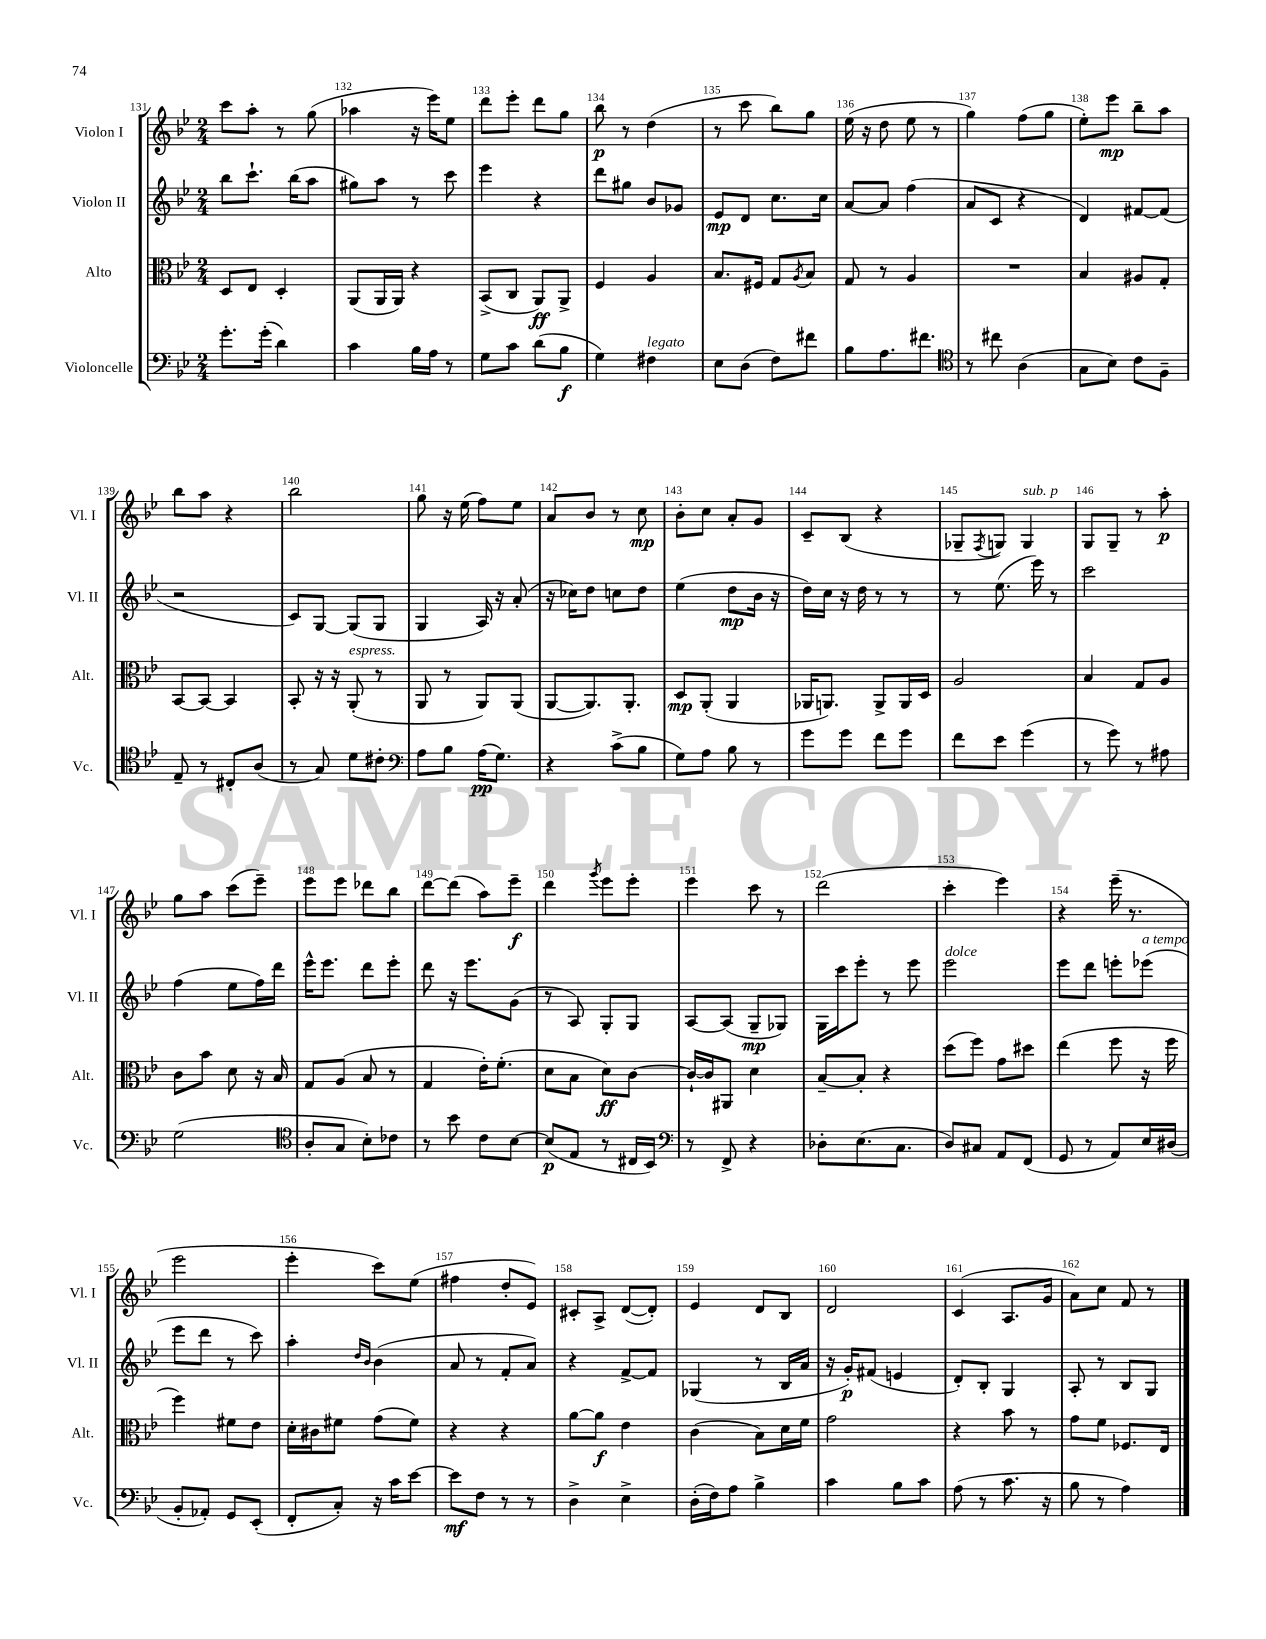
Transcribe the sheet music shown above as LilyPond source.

<<
\new StaffGroup <<
\new Staff = "s0" \with { instrumentName = "Violon I" shortInstrumentName = "Vl. I" } {
    \clef treble \key bes \major \numericTimeSignature \time 2/4
    c'''8 a''8-. r8 g''8( |
    aes''4 r16 ees'''16) ees''8 |
    d'''8 ees'''8-. d'''8 g''8 |
    bes''8\p r8 d''4( |
    r8 c'''8 bes''8) g''8 |
    ees''16( r16 d''8 ees''8 r8 |
    g''4) f''8( g''8 |
    ees''8-.) ees'''8\mp bes''8-- a''8 |
    bes''8 a''8 r4 |
    bes''2 |
    g''8 r16 ees''16( f''8) ees''8 |
    a'8 bes'8 r8 c''8\mp |
    bes'8-. c''8 a'8-. g'8 |
    c'8-- bes8( r4 |
    ges8-- \acciaccatura { f8 } g8) g4^\markup { \italic "sub. p" } |
    g8 g8-- r8 a''8-.\p |
    g''8 a''8 c'''8( ees'''8--) |
    ees'''8 ees'''8 des'''8 bes''8 |
    d'''8~ d'''8( a''8) ees'''8--\f |
    d'''4 \acciaccatura { g'''8 } ees'''8 ees'''8-. |
    ees'''4 c'''8 r8 |
    d'''2( |
    c'''4-. ees'''4) |
    r4 ees'''16--( r8. |
    ees'''2 |
    ees'''4-. c'''8) ees''8( |
    fis''4 d''8-. ees'8) |
    cis'8-. a8-> d'8~( d'8-.) |
    ees'4 d'8 bes8 |
    d'2 |
    c'4( a8. g'16 |
    a'8) c''8 f'8 r8 \bar "|." |
}
\new Staff = "s1" \with { instrumentName = "Violon II" shortInstrumentName = "Vl. II" } {
    \clef treble \key bes \major \numericTimeSignature \time 2/4
    bes''8 c'''8.-! bes''16( a''8 |
    gis''8) a''8 r8 c'''8 |
    ees'''4 r4 |
    d'''8 gis''8 bes'8 ges'8 |
    ees'8\mp d'8 c''8. c''16 |
    a'8~ a'8 f''4( |
    a'8 c'8 r4 |
    d'4) fis'8~ fis'8( |
    r2 |
    c'8) g8~ g8( g8 |
    g4 a16) r16 a'8-.( |
    r16 ces''16) d''8 c''8 d''8 |
    ees''4( d''8\mp bes'16 r16 |
    d''16) c''16 r16 d''16 r8 r8 |
    r8 ees''8.( ees'''16) r8 |
    c'''2 |
    f''4( ees''8 f''16) d'''16 |
    ees'''16-^ ees'''8. d'''8 ees'''8-. |
    d'''8 r16 ees'''8. g'8( |
    r8 a8) g8-. g8 |
    a8~ a8( g8--\mp ges8) |
    g16 c'''16 ees'''8-. r8 ees'''8 |
    ees'''2^\markup { \italic "dolce" } |
    ees'''8 d'''8 e'''8-. ees'''8^\markup { \italic "a tempo" }( |
    ees'''8 d'''8 r8 c'''8) |
    a''4-. \grace { d''16 bes'16 } bes'4( |
    a'8 r8 f'8-. a'8) |
    r4 f'8~-> f'8 |
    ges4( r8 bes16 a'16 |
    r16 g'16-.\p) fis'8( e'4 |
    d'8-.) bes8-. g4 |
    a8-. r8 bes8 g8 \bar "|." |
}
\new Staff = "s2" \with { instrumentName = "Alto" shortInstrumentName = "Alt." } {
    \clef alto \key bes \major \numericTimeSignature \time 2/4
    d8 ees8 d4-. |
    a,8( a,16 a,16) r4 |
    bes,8->( c8 a,8\ff) a,8-> |
    f4 a4 |
    bes8. fis16 g8 \acciaccatura { a8 } bes8 |
    g8 r8 a4 |
    R2 |
    bes4 ais8 g8-. |
    bes,8~ bes,8~ bes,4 |
    bes,8-. r16 r16 a,8-.^\markup { \italic "espress." }( r8 |
    a,8 r8 a,8) a,8( |
    a,8~ a,8.) a,8.-. |
    d8\mp a,8-.( a,4 |
    aes,16 a,8.) a,8-> a,16 d16 |
    a2 |
    bes4 g8 a8 |
    c'8 bes'8 d'8 r16 bes16 |
    g8 a8( bes8 r8 |
    g4 ees'16-.) f'8.-.( |
    d'8 bes8 d'8\ff) c'8~ |
    c'16~-! c'16 ais,8 d'4 |
    bes8~-- bes8-. r4 |
    d''8( f''8) g'8 dis''8 |
    ees''4( f''8 r16 f''16 |
    f''4) fis'8 ees'8 |
    d'16-. cis'16 fis'8 g'8( fis'8) |
    r4 r4 |
    a'8~ a'8\f ees'4 |
    c'4( bes8) d'16 f'16 |
    g'2 |
    r4 bes'8 r8 |
    g'8 f'8 fes8. ees16 \bar "|." |
}
\new Staff = "s3" \with { instrumentName = "Violoncelle" shortInstrumentName = "Vc." } {
    \clef bass \key bes \major \numericTimeSignature \time 2/4
    g'8.-. g'16-.( d'4) |
    c'4 bes16 a16 r8 |
    g8 c'8 d'8( bes8\f |
    g4) fis4^\markup { \italic "legato" } |
    ees8 d8( f8) fis'8 |
    bes8 a8. fis'8. |
    \clef tenor r8 cis''8 a4( |
    g8 bes8) c'8 f8-- |
    ees8-- r8 cis8-. a8( |
    r8 g8) d'8 cis'8-. |
    \clef bass a8 bes8 a16\pp( g8.) |
    r4 c'8->( bes8 |
    g8) a8 bes8 r8 |
    g'8 g'8 f'8 g'8 |
    f'8 ees'8 g'4( |
    r8 g'8) r8 ais8 |
    g2( |
    \clef tenor a8-. g8 bes8-.) ces'8 |
    r8 bes'8 c'8 bes8~ |
    bes8\p( ees8 r8 cis16 bes,16) |
    \clef bass r8 f,8-> r4 |
    des8-. ees8.( c8. |
    d8) cis8 a,8 f,8( |
    g,8 r8 a,8) ees16 dis16( |
    bes,8-. aes,8-.) g,8 ees,8-.( |
    f,8-. c8-.) r16 c'16 ees'8~ |
    ees'8\mf f8 r8 r8 |
    d4-> ees4-> |
    d16-.( f16) a8 bes4-> |
    c'4 bes8 c'8 |
    a8( r8 c'8. r16 |
    bes8 r8 a4) \bar "|." |
}
>>
>>
\layout { \context { \Score currentBarNumber = #131 \override BarNumber.break-visibility = ##(#f #t #t) barNumberVisibility = #all-bar-numbers-visible } }
